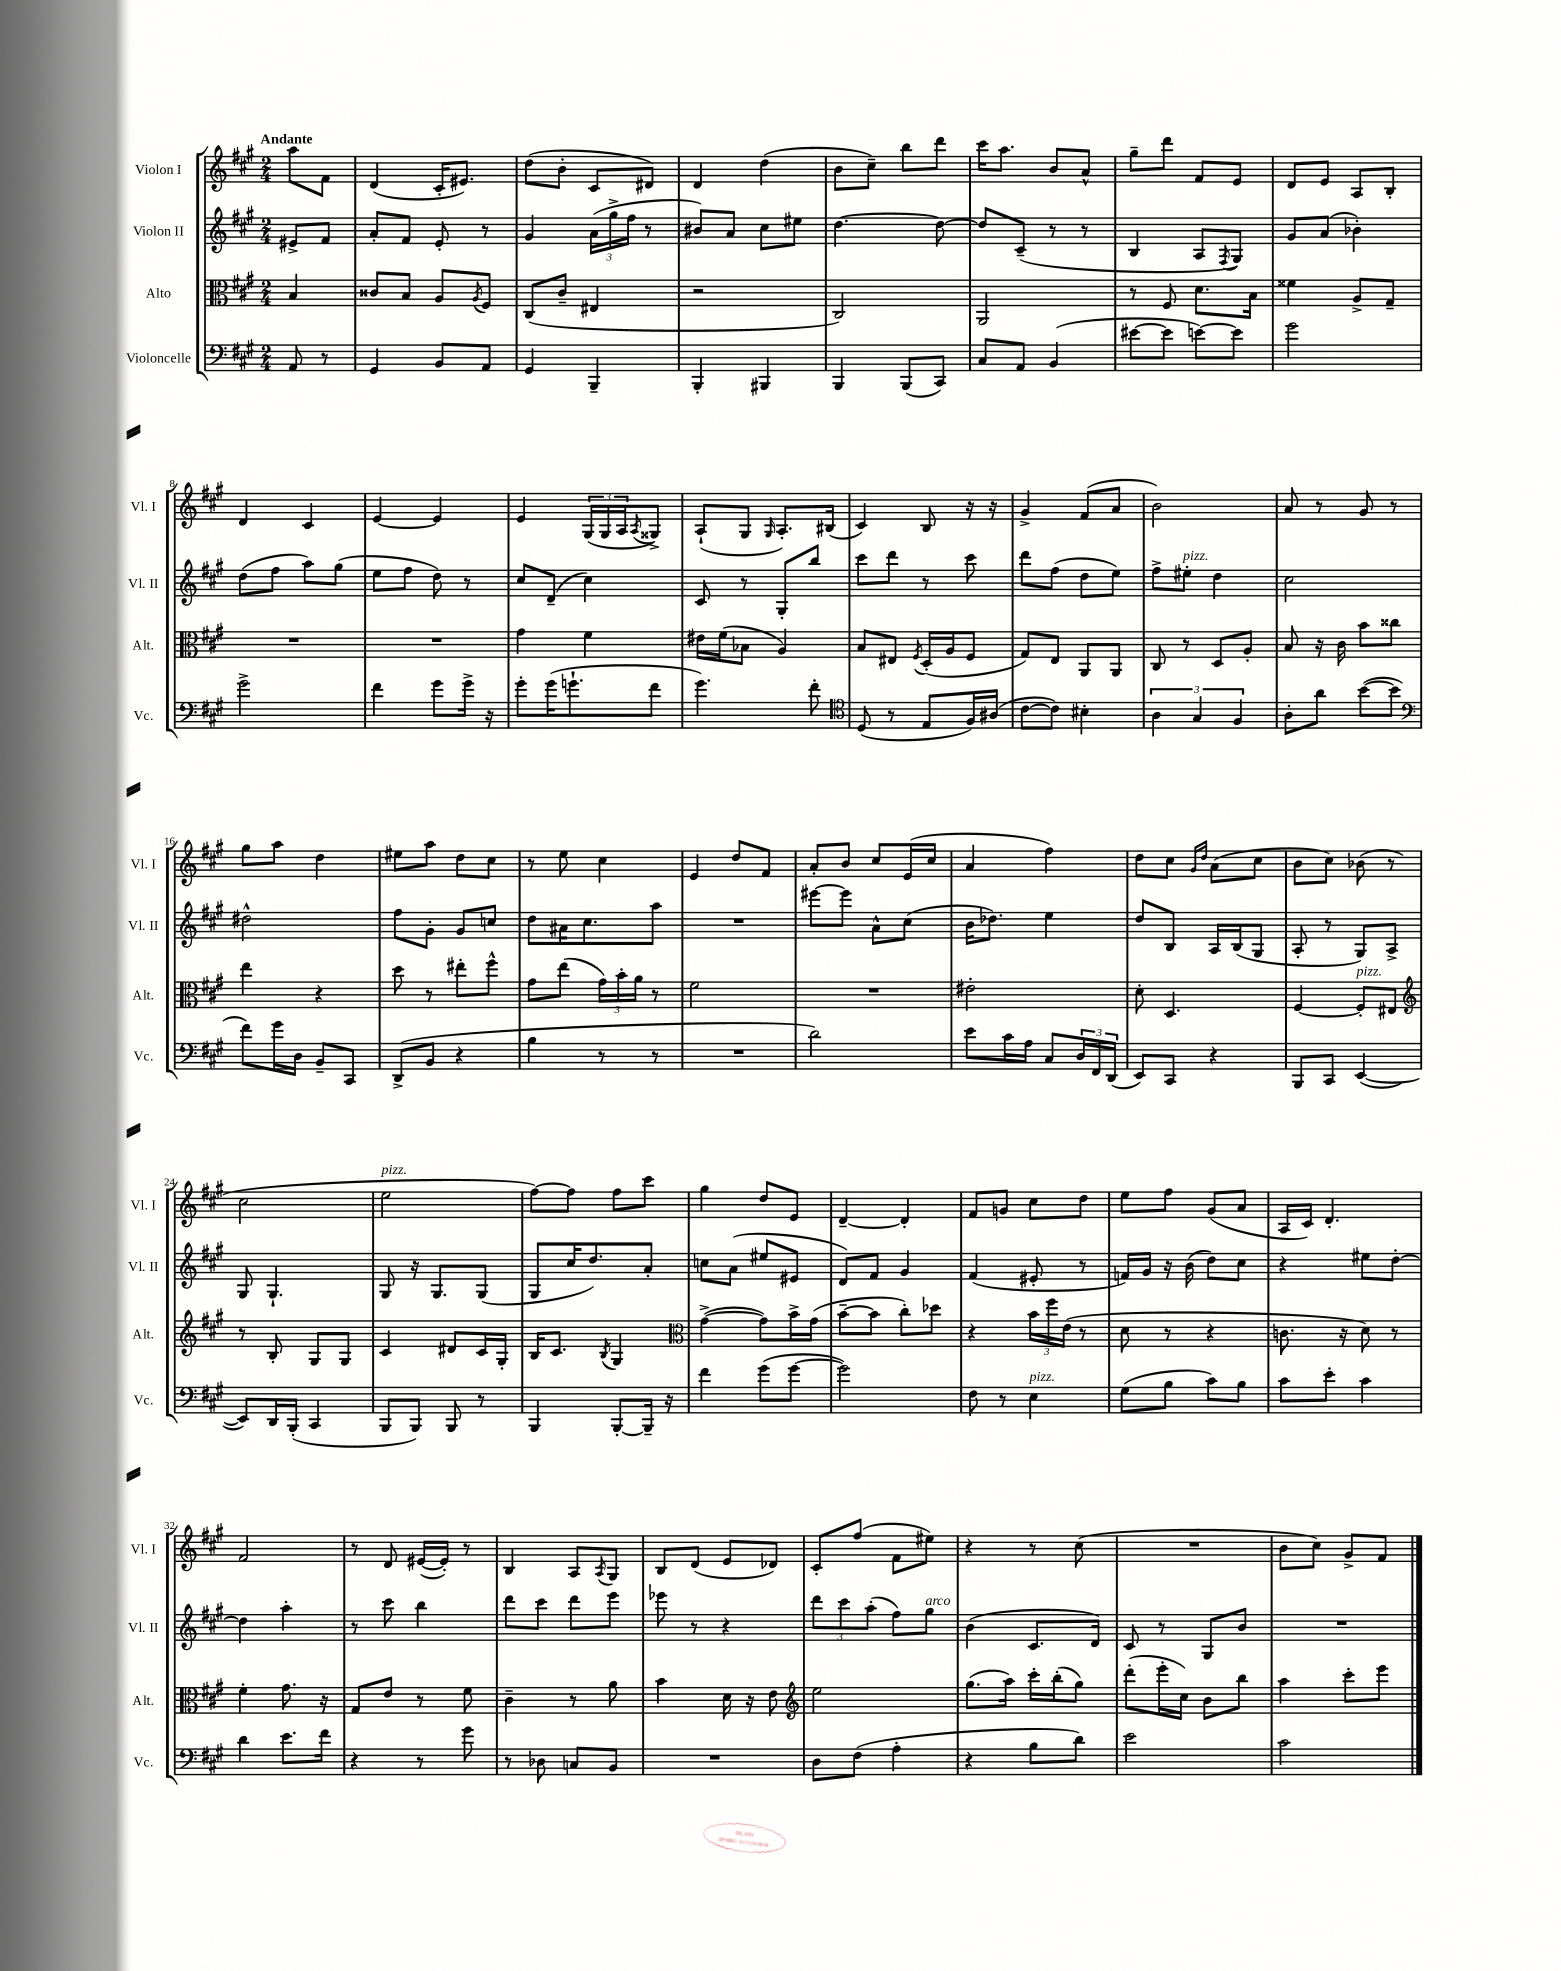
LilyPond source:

<<
\new StaffGroup <<
\new Staff = "s0" \with { instrumentName = "Violon I" shortInstrumentName = "Vl. I" } {
    \clef treble \key a \major \numericTimeSignature \time 2/4 \partial 4 \tempo "Andante"
    a''8 fis'8 |
    d'4( cis'16-. eis'8.) |
    d''8( b'8-. cis'8 dis'8) |
    d'4 d''4( |
    b'8 cis''8--) b''8 d'''8 |
    cis'''16 a''8. b'8 a'8-^ |
    gis''8-- d'''8 fis'8 e'8 |
    d'8 e'8 a8 b8-. |
    d'4 cis'4 |
    e'4~ e'4 |
    e'4 \tuplet 3/2 { gis16( gis16 a16 } \acciaccatura { a8 } gisis8->) |
    a8-!( gis8 \grace { gis16 } a8.-.) bis16( |
    cis'4) b8 r16 r16 |
    gis'4-> fis'8( a'8 |
    b'2) |
    a'8 r8 gis'8 r8 |
    gis''8 a''8 d''4 |
    eis''8 a''8 d''8 cis''8 |
    r8 e''8 cis''4 |
    e'4 d''8 fis'8 |
    a'8-. b'8 cis''8 e'16( cis''16 |
    a'4 fis''4) |
    d''8 cis''8 \grace { gis'16 d''16 } a'8( cis''8 |
    b'8 cis''8) bes'8( r8 |
    cis''2 |
    e''2^\markup { \italic "pizz." } |
    fis''8~) fis''8 fis''8 cis'''8 |
    gis''4 d''8 e'8 |
    d'4~-- d'4-. |
    fis'8 g'8 cis''8 d''8 |
    e''8 fis''8 gis'8( a'8 |
    a16 cis'16) d'4.-. |
    fis'2 |
    r8 d'8 eis'16~( eis'16-.) r8 |
    b4 a8 \acciaccatura { a8 } gis8 |
    b8 d'8( e'8 des'8) |
    cis'8-. fis''8( fis'8 eis''8) |
    r4 r8 cis''8( |
    R2 |
    b'8 cis''8) gis'8-> fis'8 \bar "|." |
}
\new Staff = "s1" \with { instrumentName = "Violon II" shortInstrumentName = "Vl. II" } {
    \clef treble \key a \major \numericTimeSignature \time 2/4 \partial 4
    eis'8-> fis'8 |
    a'8-. fis'8 e'8-. r8 |
    gis'4 \tuplet 3/2 { a'16( gis''16-> fis''16 } r8 |
    bis'8) a'8 cis''8 eis''8 |
    d''4.~ d''8~ |
    d''8 cis'8--( r8 r8 |
    b4 a8 \acciaccatura { fis8 } gis8) |
    gis'8 a'8( bes'4-.) |
    d''8( fis''8 a''8) gis''8( |
    e''8 fis''8 d''8) r8 |
    cis''8 d'8--( cis''4) |
    cis'8 r8 gis8-. b''8 |
    cis'''8 d'''8 r8 cis'''8 |
    d'''8 fis''8( d''8 e''8) |
    fis''8-> eis''8-.^\markup { \italic "pizz." } d''4 |
    cis''2 |
    dis''2-^ |
    fis''8 gis'8-. gis'8 c''8 |
    d''8 ais'16 cis''8. a''8 |
    R2 |
    eis'''8~ eis'''8 a'8-^ cis''8( |
    b'16 des''8.) e''4 |
    d''8 b8 a16 b16( gis8 |
    a8-. r8 gis8) a8-> |
    gis8 gis4.-! |
    gis8 r16 gis8. gis8( |
    gis8 cis''16 d''8.) a'8-. |
    c''8 a'8( eis''8 eis'8 |
    d'8) fis'8 gis'4 |
    fis'4( eis'8-. r8 |
    f'16) gis'16 r16 b'16( d''8) cis''8 |
    r4 eis''8 d''8~-. |
    d''4 a''4-. |
    r8 cis'''8 b''4 |
    d'''8 cis'''8 d'''8 e'''8 |
    ees'''8 r8 r4 |
    \tuplet 3/2 { d'''8 cis'''8 a''8-.( } fis''8) gis''8^\markup { \italic "arco" } |
    b'4( cis'8. d'16) |
    cis'8 r8 gis8 b'8 |
    R2 \bar "|." |
}
\new Staff = "s2" \with { instrumentName = "Alto" shortInstrumentName = "Alt." } {
    \clef alto \key a \major \numericTimeSignature \time 2/4 \partial 4
    b4 |
    cisis'8 b8 a8 \acciaccatura { a8 } fis8 |
    cis8( cis'8-- eis4 |
    r2 |
    cis2) |
    a,2 |
    r8 fis8 d'8. b16 |
    fisis'4 a8-> gis8-- |
    R2 |
    R2 |
    gis'4 fis'4 |
    eis'16 fis'16( bes8 a4) |
    b8 eis8 \acciaccatura { fis8 } d16-.( a16 fis8 |
    gis8) e8 a,8 a,8 |
    cis8 r8 d8 a8-. |
    b8 r16 cis'16 b'8 cisis''8 |
    e''4 r4 |
    d''8 r8 eis''8-. fis''8-^ |
    gis'8 e''8( \tuplet 3/2 { gis'16) b'16-. a'16 } r8 |
    fis'2 |
    R2 |
    eis'2-. |
    d'8-. d4. |
    fis4~ fis8-.^\markup { \italic "pizz." } eis8 |
    \clef treble r8 b8-. gis8 gis8 |
    cis'4 dis'8 cis'16 gis16-. |
    b16 cis'8. \acciaccatura { b8 } gis4 |
    \clef alto gis'4~->( gis'8) b'16-> gis'16( |
    b'8~-- b'8 cis''8-.) des''8 |
    r4 \tuplet 3/2 { b'16 fis''16 e'16( } r8 |
    d'8 r8 r4 |
    c'8. r16 d'8) r8 |
    fis'4-. gis'8. r16 |
    gis8 e'8 r8 fis'8 |
    cis'4-- r8 a'8 |
    b'4 d'16 r16 e'8 |
    \clef treble e''2 |
    gis''8.( a''16) cis'''16-. b''16-.( gis''8) |
    d'''8-.( e'''16-. cis''16) b'8 b''8 |
    a''4 cis'''8-. e'''8 \bar "|." |
}
\new Staff = "s3" \with { instrumentName = "Violoncelle" shortInstrumentName = "Vc." } {
    \clef bass \key a \major \numericTimeSignature \time 2/4 \partial 4
    a,8 r8 |
    gis,4 b,8 a,8 |
    gis,4 b,,4-- |
    b,,4-. bis,,4 |
    b,,4 b,,8( cis,8) |
    cis8 a,8 b,4( |
    eis'8~ eis'8 e'8~) e'8 |
    gis'2 |
    gis'2-> |
    fis'4 gis'8 gis'16-> r16 |
    gis'8-. gis'16( g'8.-! fis'8 |
    gis'4.) fis'8-. |
    \clef tenor d8( r8 e8 fis16) ais16( |
    cis'8~ cis'8) bis4-. |
    \tuplet 3/2 { a4 gis4 fis4 } |
    a8-. a'8 b'8~( b'8 |
    \clef bass fis'8) gis'16 d16 b,8-- cis,8 |
    d,8->( b,8 r4 |
    b4 r8 r8 |
    R2 |
    d'2) |
    e'8 cis'16 a16 cis8 \tuplet 3/2 { d16 fis,16 d,16( } |
    e,8) cis,8 r4 |
    b,,8 cis,8 e,4~( |
    e,8) d,16 b,,16-.( cis,4 |
    b,,8 b,,8) b,,8 r8 |
    b,,4 b,,8~-. b,,16-- r16 |
    fis'4 gis'8( gis'8~ |
    gis'2) |
    fis8 r8 e4^\markup { \italic "pizz." } |
    gis8( b8 cis'8) b8 |
    cis'8 e'8-. cis'4 |
    d'4 e'8. fis'16 |
    r4 r8 gis'8 |
    r8 des8 c8 b,8 |
    R2 |
    d8 fis8( a4-. |
    r4 b8 d'8) |
    e'2 |
    cis'2 \bar "|." |
}
>>
>>
